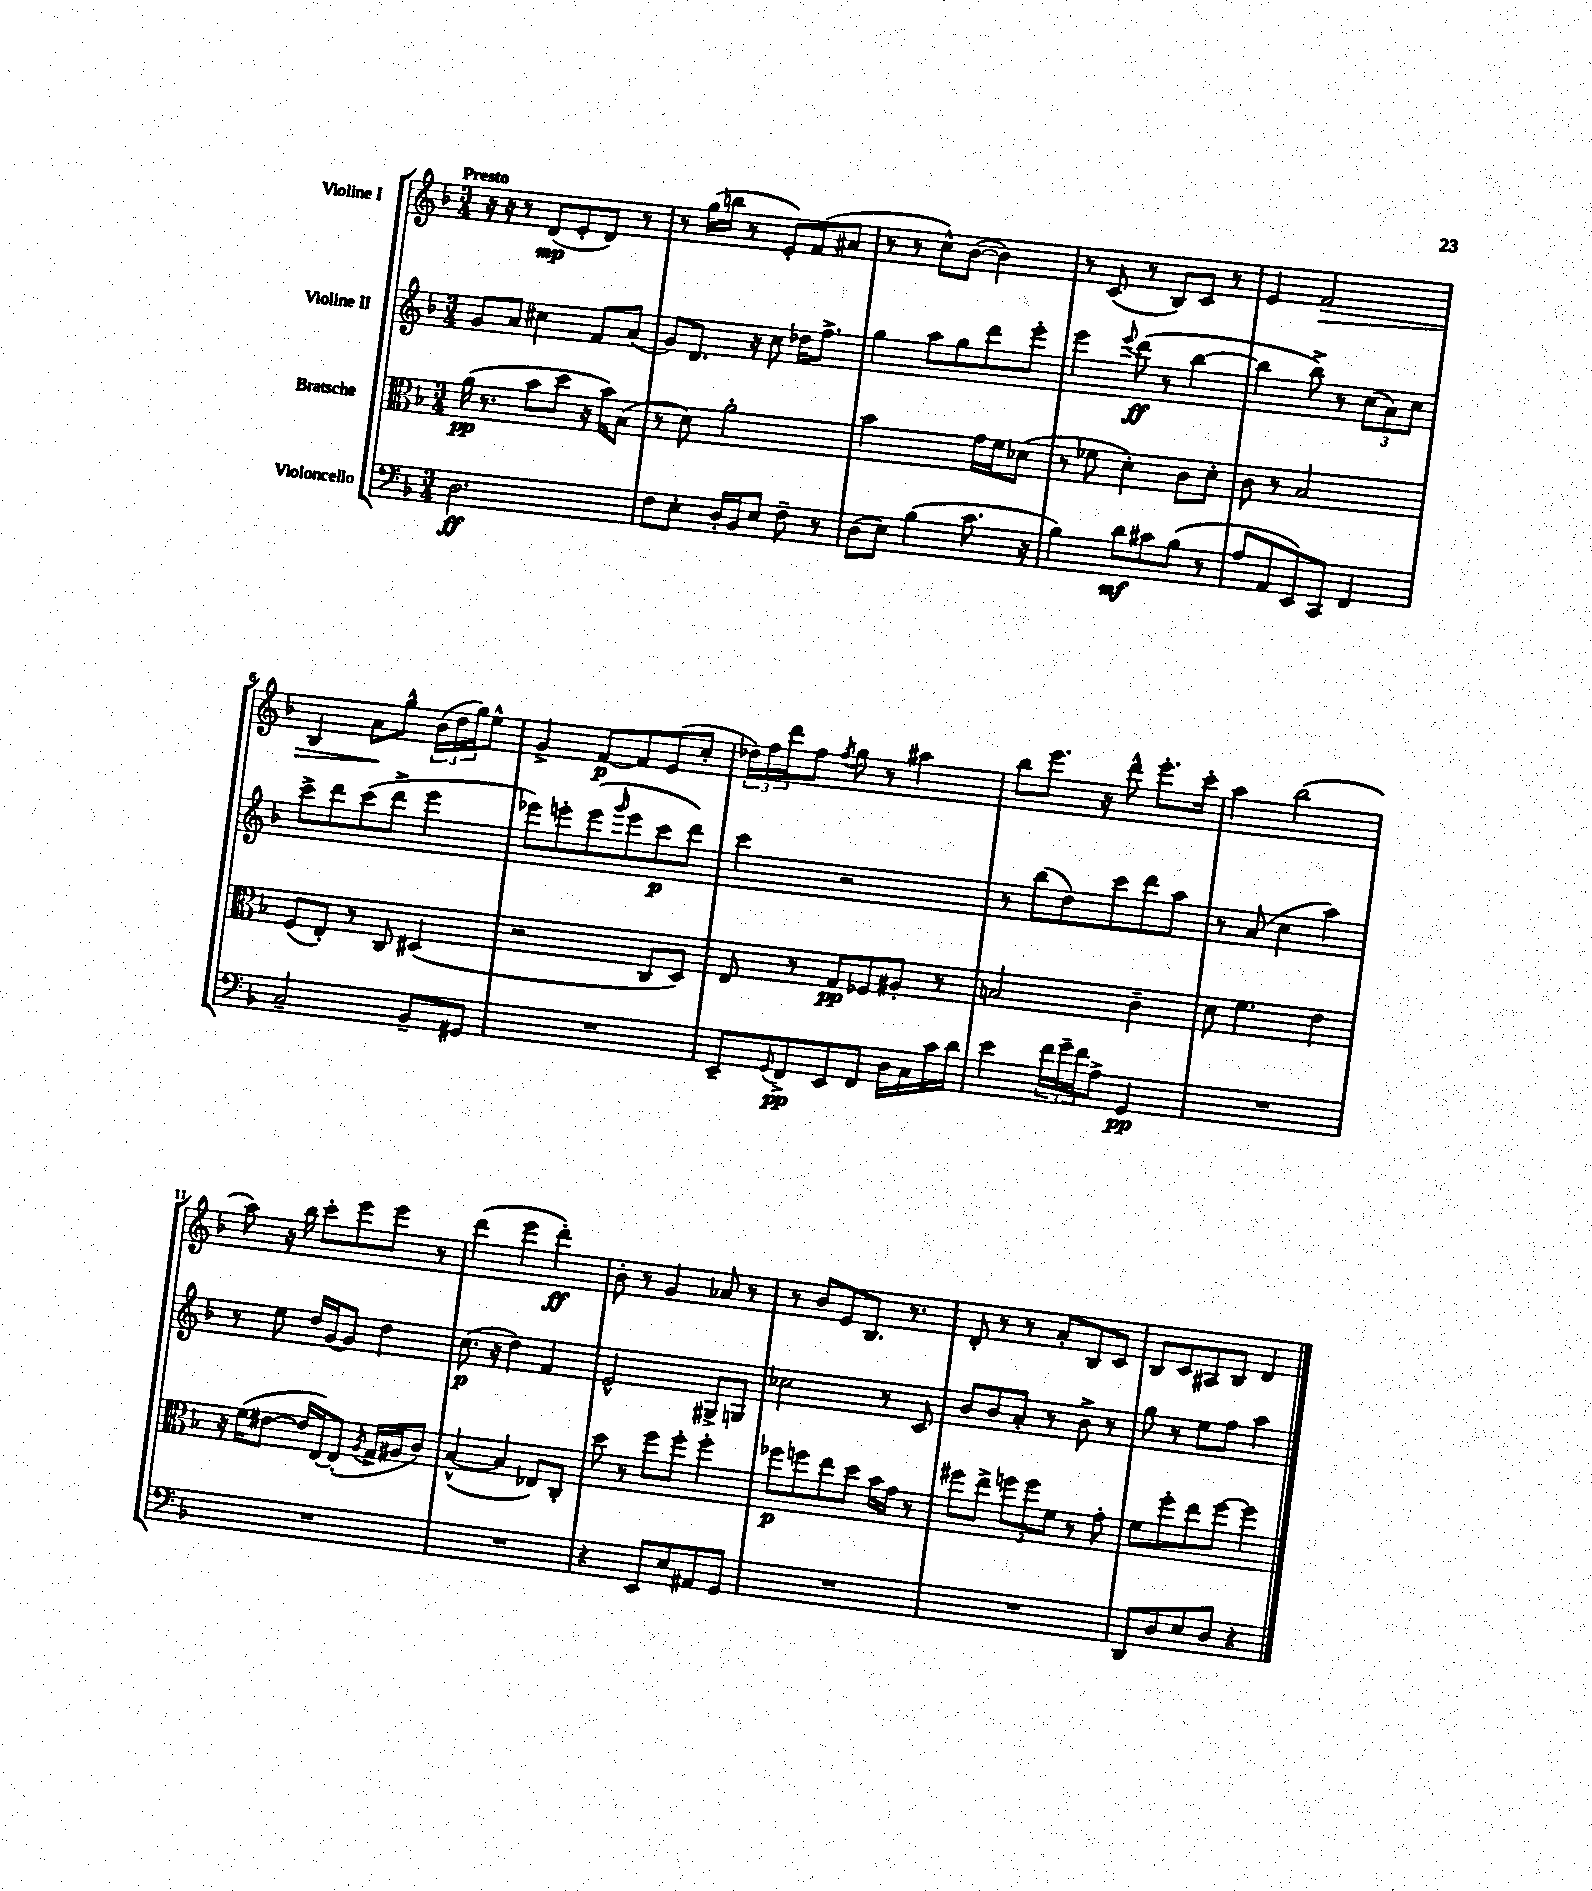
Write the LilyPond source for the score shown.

<<
\new StaffGroup <<
\new Staff = "s0" \with { instrumentName = "Violine I" } {
    \clef treble \key f \major \numericTimeSignature \time 3/4 \tempo "Presto"
    r16 r16 r8 d'8\mp( e'8-. d'8) r8 |
    r8 g''16( b''16 r8 e'8-.) f'8( ais'8 |
    r8 r8 c''8-^) bes'8~( bes'4) |
    r8 c'8( r8 bes8) c'8 r8 |
    e'4 f'2\> |
    bes4 a'8\! g''8-^ \tuplet 3/2 { bes'16( d''16 g''16) } e''8-^ |
    g'4-> f'8~\p f'8 e'8( c''8-. |
    \tuplet 3/2 { des''16) f''16 d'''16 } f''8 \acciaccatura { f''8 } g''8 r8 ais''4 |
    bes''8 e'''8. r16 d'''8-^ e'''8.-. c'''16-. |
    a''4 bes''2( |
    a''8) r16 bes''16 c'''8-. e'''8 e'''8 r8 |
    d'''4( e'''4 d'''4-.\ff) |
    bes'8-. r8 g'4 aes'8 r8 |
    r8 bes'8 e'8 bes8. r8. |
    d'8-. r8 r8 a'8-. bes8 c'8 |
    bes8 c'8 ais8 bes8 d'4 \bar "|." |
}
\new Staff = "s1" \with { instrumentName = "Violine II" } {
    \clef treble \key f \major \numericTimeSignature \time 3/4
    g'8 a'8 cis''4 f'8 a'8( |
    g'8) d'8. r16 c''8 des''16 f''8.-> |
    g''4 a''8 g''8 d'''8 e'''8-. |
    e'''4 \appoggiatura { e'''8 } d'''8\ff( r8 bes''4~ |
    bes''4 bes''8->) r8 \tuplet 3/2 { c''8( a'8) c''8 } |
    c'''8-> d'''8 c'''8( d'''8-> e'''4 |
    ees'''8) e'''8-. e'''8( \grace { g'''16 } e'''8 c'''8\p d'''8) |
    c'''4 r2 |
    r8 bes''8( d''8) c'''8 d'''8 a''8 |
    r8 a'8( c''4 a''4) |
    r8 e''8 d''16 g'16~ g'8 d''4 |
    c''8.\p( r16 d''4) f'4 |
    e'2-^ gis8-> g8 |
    ces''2 r8 c'8 |
    bes'8 bes'8 a'8-. r8 bes'8-> r8 |
    g''8 r8 e''8 f''8 a''4 \bar "|." |
}
\new Staff = "s2" \with { instrumentName = "Bratsche" } {
    \clef alto \key f \major \numericTimeSignature \time 3/4
    a'16\pp( r8. bes'8 d''8 r16 bes'16) bes8( |
    r8 d'8) a'2-. |
    bes'2 g'16 f'16 des'8( |
    r8 fes'8 d'4-.) c'8 d'8-. |
    c'8 r8 bes2 |
    f8( e8-.) r8 c8 dis4( |
    r2 c8 d8) |
    e8 r8 g8\pp fes8 ais8-. r8 |
    b2 c'4-- |
    d'8 f'4. e'4 |
    r16 f'16( eis'8~ eis'16 e16~) e8-.( \acciaccatura { a8 } g16-> ais16 c'8) |
    bes4~-^( bes4 ees8) c8-. |
    d''8 r8 f''8 f''8-. f''4-. |
    fes''8\p f''8 e''8 d''8 bes'16 g'16 r8 |
    fis''8 e''8-> \tuplet 3/2 { f''8 f''8 f'8 } r8 g'8-. |
    f'8 f''8-. e''8 f''8~ f''4 \bar "|." |
}
\new Staff = "s3" \with { instrumentName = "Violoncello" } {
    \clef bass \key f \major \numericTimeSignature \time 3/4
    d2.\ff |
    f8 e8-. d16-. bes,16 e8 f8-- r8 |
    d8( e8) bes4( c'8. r16 |
    bes4) d'8\mf cis'8 bes8( r8 |
    a8 a,8 e,8) c,8 f,4 |
    c2-- bes,8-- gis,8 |
    R2. |
    e,8-- \appoggiatura { g,8 } f,8->\pp e,8 f,8 d16 c16 c'16 d'16 |
    e'4 \tuplet 3/2 { f'16 g'16-- f'16 } a8-> g,4\pp |
    R2. |
    R2. |
    R2. |
    r4 e,8 e8 ais,8 g,8 |
    R2. |
    R2. |
    d,8 d8 e8 d8 r4 \bar "|." |
}
>>
>>
